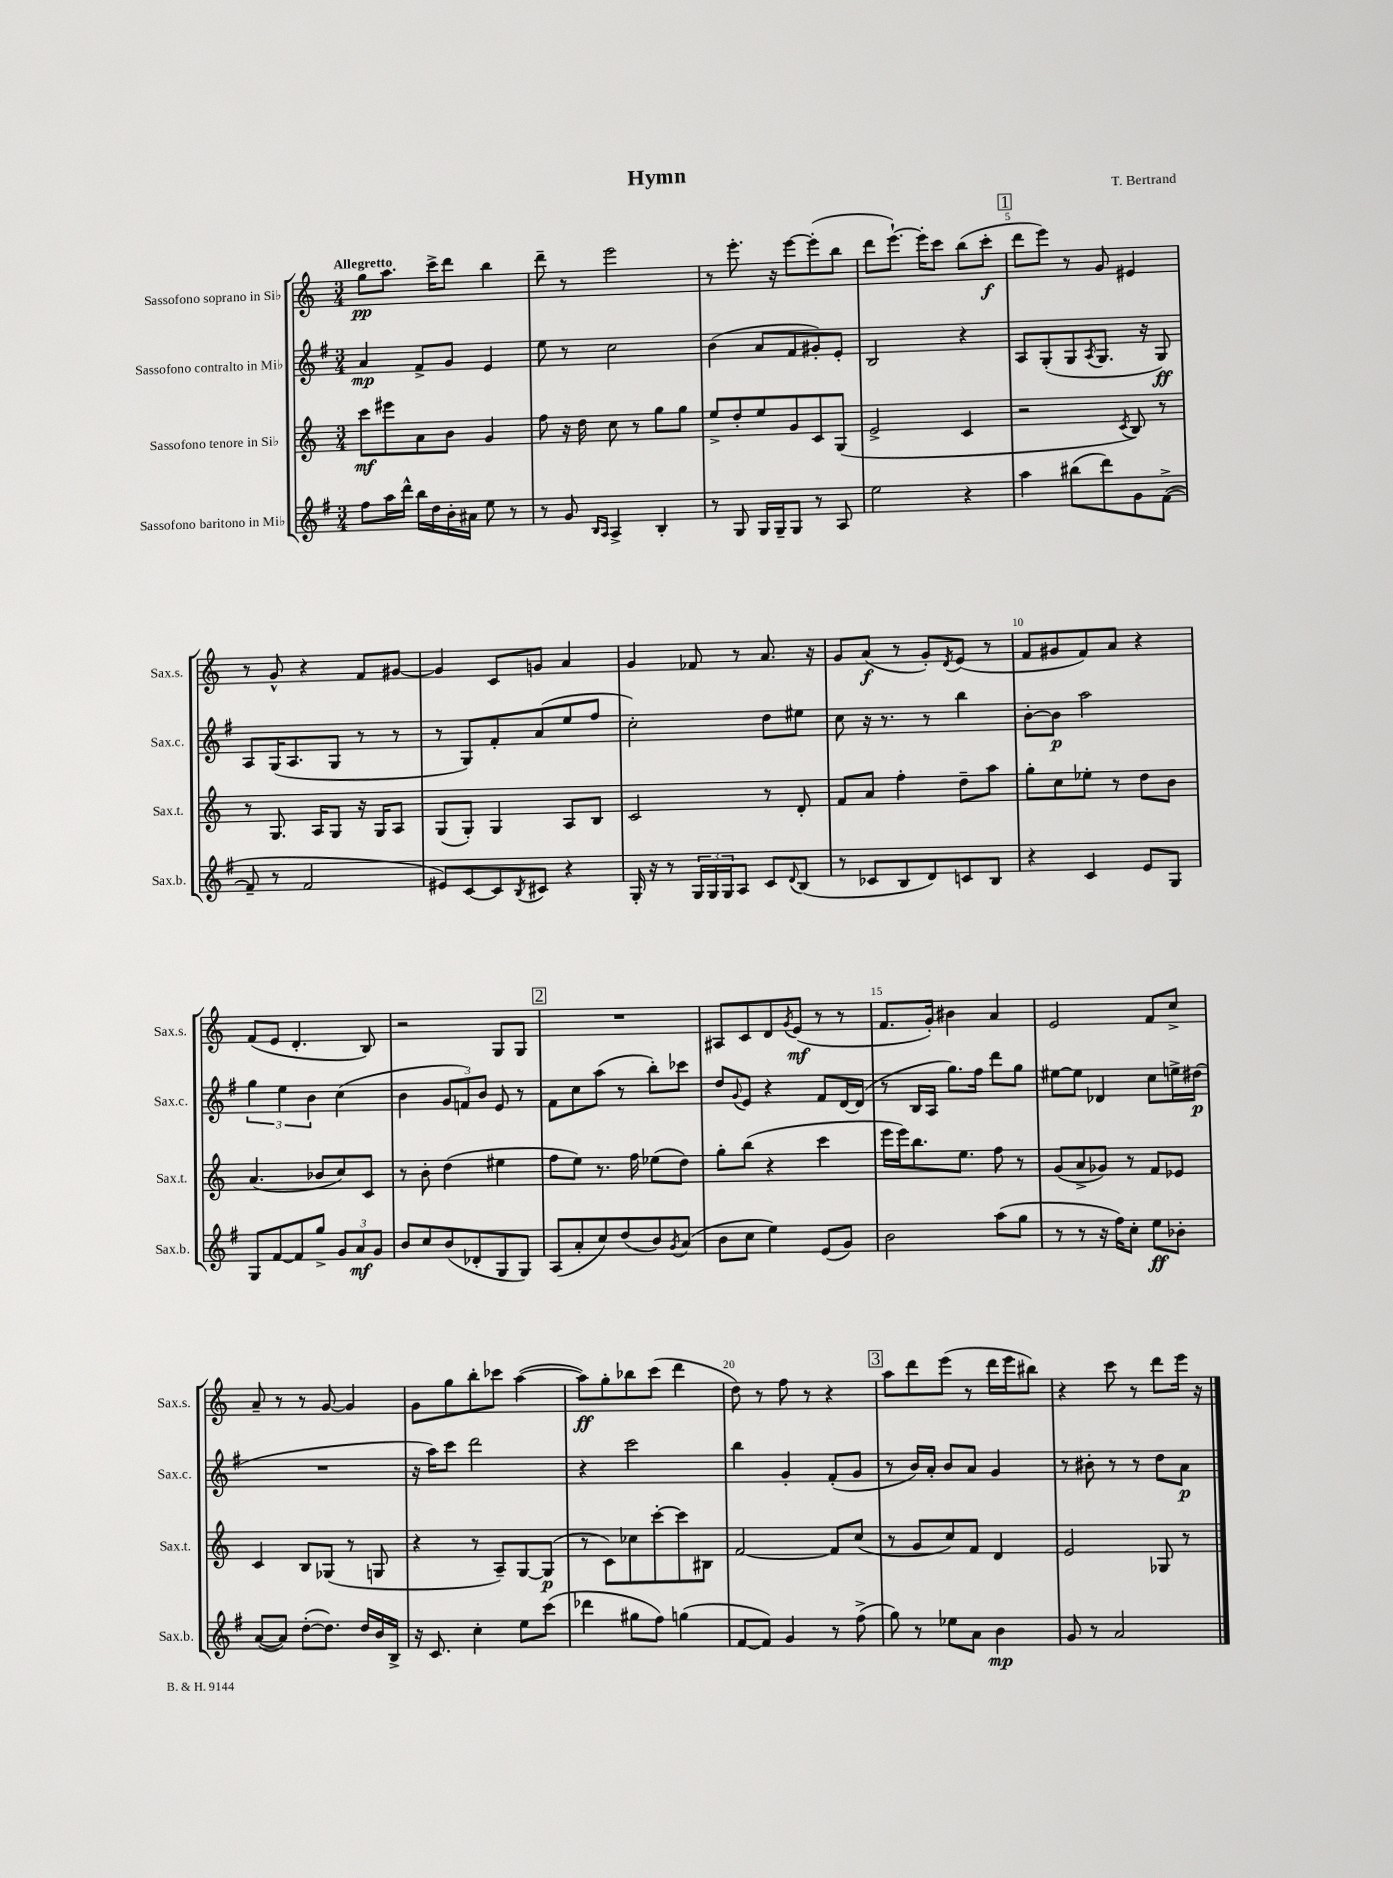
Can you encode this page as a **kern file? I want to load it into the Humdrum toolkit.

**kern	**kern	**kern	**kern
*staff4	*staff3	*staff2	*staff1
*clefG2	*clefG2	*clefG2	*clefG2
*k[f#]	*k[]	*k[f#]	*k[]
*M3/4	*M3/4	*M3/4	*M3/4
8ff#	8ccc	4a	8gg
16aa	8eee#	.	8.aa
16ddd^^	.	.	.
16bb	8a	8f#^	.
16dd	.	.	16ccc^
16b'	8b	8g	8ddd
16a#	.	.	.
8ee	4g	4e	4bb
8r	.	.	.
=	=	=	=
8r	8ff	8ee	8ddd~
8g	16r	8r	8r
.	16dd	.	.
16qqB	.	.	.
16qqA	.	.	.
4A^	8cc	2cc	2eee
.	8r	.	.
4B'	8gg	.	.
.	8gg	.	.
=	=	=	=
8r	8ee^	(4b	8r
8G	8dd'	.	8.eee'
16G	8ee	8a	.
16G~	.	.	16r
8G	8g	8f#	[8eee
8r	8c	8g#')	(8eee']
8A	(8G	8e'	8bb
=	=	=	=
2ee	2e^	2B	8ddd
.	.	.	[8.eee`)
.	.	.	16eee']
.	.	.	8ccc
4r	4c	4r	(8bb
.	.	.	8ccc'
=	=	=	=
4aa	2r	8A	8ddd
.	.	(8G'	8eee)
(8bb#	.	8G	8r
.	.	8qA	.
8ddd)	.	8.G	8g
.	8qc	.	.
8g	8B)	.	4e#
.	.	16r	.
([8f#^	8r	8G)	.
=	=	=	=
8f#~]	8r	8A	8r
8r	8.G	(16G	8g^^
.	.	8.A	.
2f#	.	.	4r
.	16A	.	.
.	8G	8G	.
.	16r	8r	8f
.	16G	.	.
.	8A	8r	[8g#
=	=	=	=
8e#)	(8G	8r	4g#]
[8c	8G')	8G)	.
8c]	4G	8f#'	8c
8qB	.	.	.
8c#	.	(8a	8g
4r	8A	8ee	4a
.	8B	8ff#	.
=	=	=	=
16G'	2c	2cc')	4g
16r	.	.	.
8r	.	.	.
24G	.	.	8f-
24G	.	.	.
24G	.	.	.
8A	.	.	8r
8c	8r	8dd	8.a
8qqd	.	.	.
(8B	8d'	8ee#	.
.	.	.	16r
=	=	=	=
8r	8f	8cc	8g
8c-	8a	16r	(8a
.	.	8.r	.
8B	4ff'	.	8r
8d)	.	8r	8g')
.	.	.	8qd
8c	8dd~	4bb	(8e
8B	8aa	.	8r
=	=	=	=
4r	8gg'	[8b'	8f
.	8cc	8b]	8g#
4c	8ee-'	2aa	8f)
.	8r	.	8a
8e	8dd	.	4r
8G	8b	.	.
=	=	=	=
8G	(4.a	6gg	(8f
[8f#	.	.	8e
.	.	6ee	.
8f#]	.	.	4.d'
.	.	6b	.
8gg^	8b-	.	.
12g	8cc)	(4cc	.
12a	.	.	.
.	8c	.	8B)
12g	.	.	.
=	=	=	=
8b	8r	4b	2r
8cc	8b'	.	.
(8b	(4dd	12g	.
.	.	12f)	.
8d-'	.	.	.
.	.	12b	.
8G	4ee#	8e	8G
8G)	.	8r	8G
=	=	=	=
(8A	8ff	8f#	2.r
8a'	8ee)	8cc	.
8cc)	8.r	(8aa	.
(8dd	.	8r	.
.	16ff	.	.
8b)	(8ee-	8bb')	.
8qg	.	.	.
(8a	8dd)	8ccc-	.
=	=	=	=
8b	8gg'	8dd	8A#
.	.	8qqg	.
8cc	(8bb	8e	8c
4ee)	4r	4r	8d
.	.	.	8qg
.	.	.	(8e
(8e	4ccc	8f#	8r
8g)	.	[16d	8r
.	.	(16d]	.
=	=	=	=
2b	16eee	8r	8.f
.	16eee)	.	.
.	8.bb	16B	.
.	.	16A	16g')
.	.	8.gg)	4b#
.	8.ee	.	.
.	.	16ff#	.
(8aa	8ff	8ddd	4a
8gg	8r	8gg	.
=	=	=	=
8r	(8g	[8ee#	2e
8r	8a^	8ee#]	.
16r	8g-)	4d-	.
16ff#)	.	.	.
8cc'	8r	.	.
8ee	8f	8cc	8f
8b-'	8e-	16ee^	8cc^
.	.	(16dd#	.
=	=	=	=
([8a	4c	2.r	8a~
8a])	.	.	8r
([8dd'	8B	.	8r
8.dd])	(8G-	.	[8g
.	8r	.	4g]
16dd	.	.	.
16b	8G	.	.
16B^	.	.	.
=	=	=	=
16r	4r	16r	8g
8.c	.	16aa)	.
.	.	8ccc	8gg
4cc'	8r	2ddd	8bb'
.	8A~)	.	8ccc-
8ee	[8G	.	([4aa
(8ccc	(8G]	.	.
=	=	=	=
4ddd-	8r	4r	8aa])
.	8c)	.	8gg'
8gg#	8cc-	2ccc	8bb-
8ff#)	[8ccc'	.	(8ccc
(4gg	8ccc]	.	4ddd
.	8B#	.	.
=	=	=	=
[8f#	[2f	4bb	8dd)
8f#])	.	.	8r
4g	.	4g'	8ff
.	.	.	8r
8r	8f]	(8f#'	4r
(8ff#^	(8cc	8g	.
=	=	=	=
8gg)	8r	8r	8aa
8r	8g	16b)	8ddd
.	.	16a'	.
8ee-	8cc)	8b	(8eee
8a	8f	8a	8r
4b	4d	4g	16ddd
.	.	.	16eee
.	.	.	8bb#)
=	=	=	=
8g	2e	8r	4r
8r	.	8b#'	.
2a	.	8r	8ccc
.	.	8r	8r
.	8G-	8dd	8ddd
.	8r	8a	16eee
.	.	.	16r
==	==	==	==
*-	*-	*-	*-
